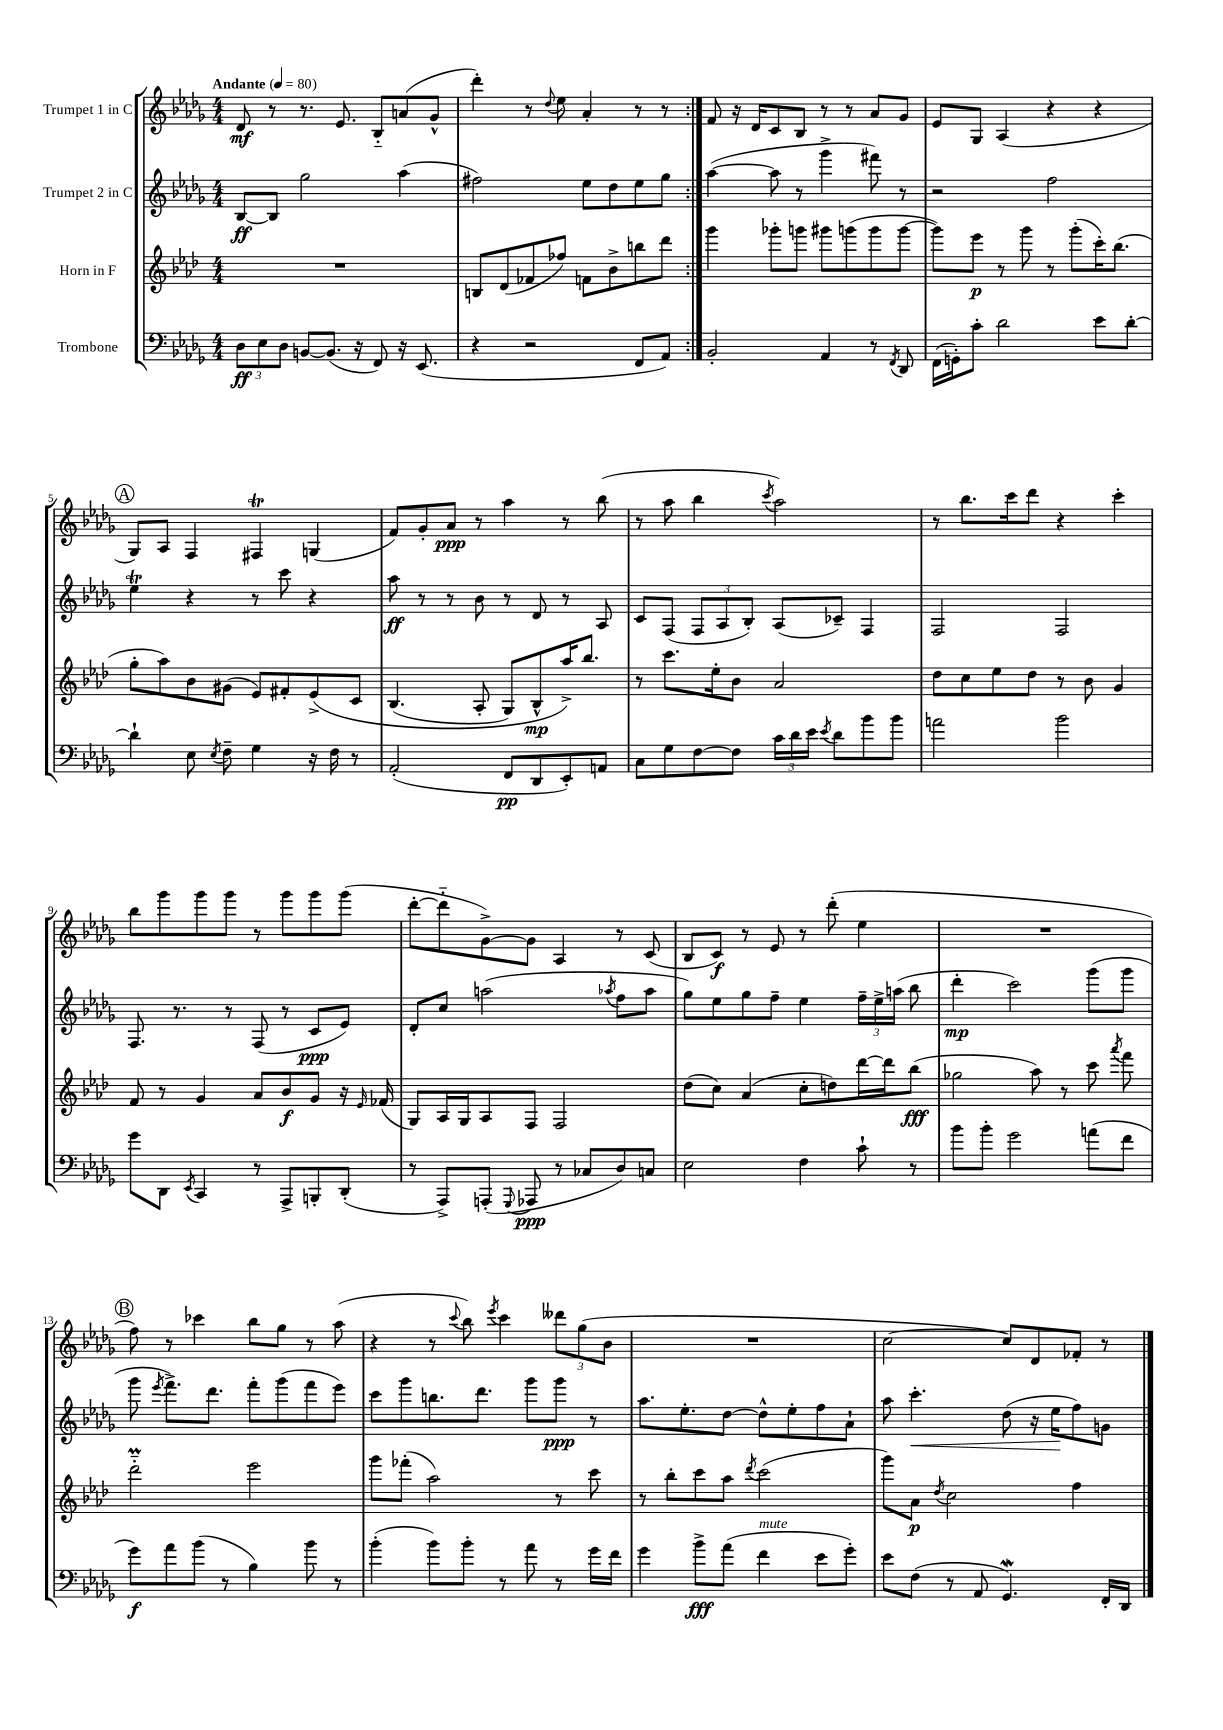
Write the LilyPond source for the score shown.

<<
\new StaffGroup <<
\new Staff = "s0" \with { instrumentName = "Trumpet 1 in C" } {
    \clef treble \key des \major \numericTimeSignature \time 4/4 \tempo "Andante" 4 = 80
    \autoBeamOff \repeat volta 2 { des'8\mf r8 r8. ees'8. bes8[-_ a'8( ges'8]-^ |
    des'''4-.) r8 \appoggiatura { des''8 } ees''8 aes'4-. r8 r8 | }
    f'8 r16 des'16[ c'8 bes8] r8 r8 aes'8[ ges'8] |
    ees'8[ ges8] aes4( r4 r4 |
    \mark \markup { \circle "A" } ges8[) aes8] f4 fis4\trill g4( |
    f'8[) ges'8-. aes'8]\ppp r8 aes''4 r8 bes''8( |
    r8 aes''8 bes''4 \acciaccatura { c'''8 } aes''2) |
    r8 bes''8.[ c'''16 des'''8] r4 c'''4-. |
    bes''8[ ges'''8 ges'''8 ges'''8] r8 ges'''8[ ges'''8 ges'''8]( |
    des'''8[~-. des'''8-_ ges'8~->) ges'8] aes4 r8 c'8( |
    bes8[ c'8]\f) r8 ees'8 r8 des'''8-.( ees''4 |
    R1 |
    \mark \markup { \circle "B" } f''8) r8 ces'''4 bes''8[ ges''8] r8 aes''8( |
    r4 r8 \appoggiatura { c'''8 } bes''8) \acciaccatura { ees'''8 } c'''4 \tuplet 3/2 { deses'''8[ ges''8( bes'8] } |
    R1 |
    c''2~ c''8[) des'8 fes'8]-. r8 \bar "|." |
}
\new Staff = "s1" \with { instrumentName = "Trumpet 2 in C" } {
    \clef treble \key des \major \numericTimeSignature \time 4/4
    \autoBeamOff \repeat volta 2 { bes8[~\ff bes8] ges''2 aes''4( |
    fis''2) ees''8[ des''8 ees''8 ges''8] | }
    aes''4~( aes''8 r8 ges'''4-> fis'''8) r8 |
    r2 f''2 |
    \mark \markup { \circle "A" } ees''4\trill r4 r8 c'''8 r4 |
    aes''8\ff r8 r8 bes'8 r8 des'8 r8 aes8 |
    c'8[ f8]( \tuplet 3/2 { f8[ aes8 bes8]-.) } aes8[( ces'8]--) f4 |
    f2 f2 |
    f8. r8. r8 f8( r8 c'8[\ppp ees'8]) |
    des'8[-. c''8] a''2( \acciaccatura { aes''8 } f''8[ aes''8] |
    ges''8[) ees''8 ges''8 f''8]-- ees''4 \tuplet 3/2 { f''16[-- ees''16-> a''16]( } bes''8 |
    des'''4-.\mp c'''2) ges'''8[( ges'''8] |
    \mark \markup { \circle "B" } ges'''8 \acciaccatura { ees'''8 } f'''8.[->) des'''8.] f'''8[-. ges'''8( f'''8 ees'''8]) |
    c'''8[ ges'''8 b''8. des'''8.] ges'''8[ ges'''8]\ppp r8 |
    aes''8.[ ees''8.-. des''8]~ des''8[-^ ees''8-. f''8 aes'8]-! |
    aes''8 c'''4.-.\< des''8( r16 ees''16[\! f''8) g'8] \bar "|." |
}
\new Staff = "s2" \with { instrumentName = "Horn in F" } {
    \clef treble \key aes \major \numericTimeSignature \time 4/4
    \autoBeamOff \repeat volta 2 { R1 |
    b8[ des'8( fes'8 fes''8]) f'8[ bes'8-> b''8 des'''8] | }
    g'''4 ges'''8[-. g'''8] gis'''8[ g'''8( g'''8 g'''8]~ |
    g'''8[) ees'''8]\p r8 g'''8 r8 g'''8[-.( c'''16-.) bes''8.]( |
    \mark \markup { \circle "A" } g''8[-. aes''8) bes'8 gis'8]( ees'8[) fis'8-. ees'8->\( c'8] |
    bes4.( aes8-. g8[) bes8-^\mp aes''16->\) bes''8.] |
    r8 c'''8.[ ees''16-. bes'8] aes'2 |
    des''8[ c''8 ees''8 des''8] r8 bes'8 g'4 |
    f'8 r8 g'4 aes'8[ bes'8\f g'8] r16 \grace { ees'16 } fes'16( |
    g8[) aes16 g16 aes8 f8] f2 |
    des''8[( c''8]) aes'4( c''8[-. d''8) des'''16~ des'''16 bes''8]\fff( |
    ges''2 aes''8) r8 c'''8 \acciaccatura { aes'''8 } f'''8 |
    \mark \markup { \circle "B" } des'''2-_\prall ees'''2 |
    g'''8[ fes'''8]-.( aes''2) r8 c'''8 |
    r8 bes''8[-. c'''8 aes''8] \acciaccatura { des'''8 } c'''2( |
    g'''8[) aes'8]\p \acciaccatura { des''8 } c''2 f''4 \bar "|." |
}
\new Staff = "s3" \with { instrumentName = "Trombone" } {
    \clef bass \key des \major \numericTimeSignature \time 4/4
    \autoBeamOff \repeat volta 2 { \tuplet 3/2 { des8[\ff ees8 des8] } b,8[~ b,8.]( r16 f,8) r16 ees,8.( |
    r4 r2 f,8[ aes,8]) | }
    bes,2-. aes,4 r8 \acciaccatura { f,8 } des,8 |
    f,16[( g,16-.) c'8]-. des'2 ees'8[ des'8]~-. |
    \mark \markup { \circle "A" } des'4-! ees8 \acciaccatura { ees8 } f8-- ges4 r16 f16 r8 |
    aes,2-.( f,8[\pp des,8 ees,8-.) a,8] |
    c8[ ges8 f8~ f8] \tuplet 3/2 { c'16[ des'16 ees'16] } \acciaccatura { ees'8 } des'8[ bes'8 bes'8] |
    a'2 bes'2 |
    ges'8[ des,8] \acciaccatura { ees,8 } c,4 r8 aes,,8[-> b,,8-. des,8]-.( |
    r8 aes,,8[->) a,,8]-.( \appoggiatura { ges,,8 } aes,,8\ppp r8 ces8[ des8) c8] |
    ees2 f4 c'8-! r8 |
    bes'8[ bes'8]-. ges'2 a'8[( f'8] |
    \mark \markup { \circle "B" } ges'8[\f) aes'8 bes'8]( r8 bes4) bes'8 r8 |
    bes'4-.( bes'8[) bes'8]-. r8 aes'8 r8 ges'16[ f'16] |
    ges'4 bes'8[->\fff aes'8]( f'4^\markup { \italic "mute" } ees'8[ ges'8]-.) |
    ees'8[ f8]( r8 aes,8 ges,4.\mordent) f,16[-. des,16] \bar "|." |
}
>>
>>
